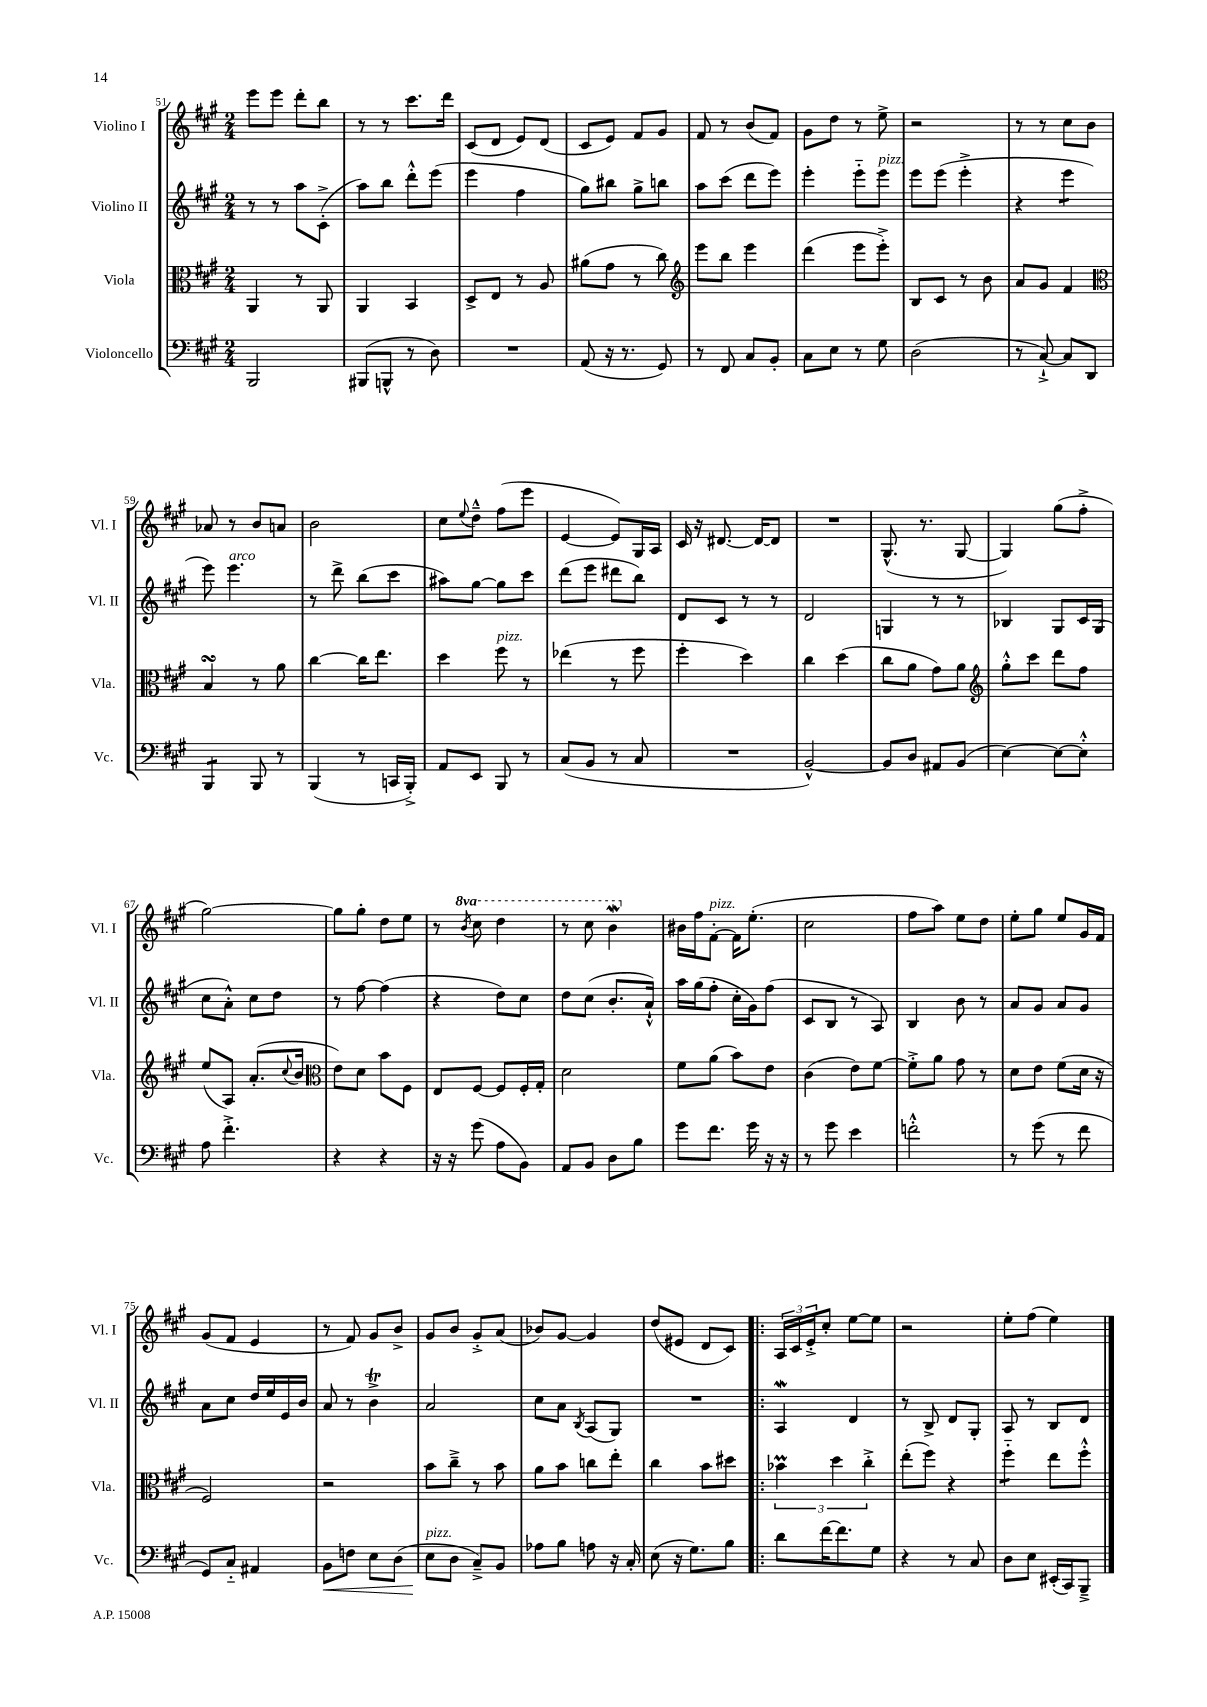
<<
\new StaffGroup <<
\new Staff = "s0" \with { instrumentName = "Violino I" shortInstrumentName = "Vl. I" } {
    \clef treble \key a \major \numericTimeSignature \time 2/4 \set Staff.ottavationMarkups = #ottavation-simple-ordinals
    e'''8 e'''8 d'''8-. b''8 |
    r8 r8 cis'''8. d'''16 |
    cis'8( d'8 e'8) d'8( |
    cis'8 e'8) fis'8 gis'8 |
    fis'8 r8 b'8( fis'8) |
    gis'8 d''8 r8 e''8-> |
    r2 |
    r8 r8 cis''8 b'8 |
    aes'8 r8 b'8 a'8 |
    b'2 |
    cis''8 \appoggiatura { e''8 } d''8---^ fis''8( e'''8 |
    e'4~ e'8) gis16 a16 |
    cis'16 r16 dis'8.~ dis'16~ dis'8 |
    R2 |
    gis8.-^( r8. gis8~ |
    gis4) gis''8( fis''8-.-> |
    gis''2~) |
    gis''8 gis''8-. d''8 e''8 |
    r8 \ottava #1 \acciaccatura { b''8 } cis'''8 d'''4 |
    r8 cis'''8 b''4\mordent \ottava #0 |
    bis'16 fis''16 fis'8~-.^\markup { \italic "pizz." } fis'16 e''8.-.( |
    cis''2 |
    fis''8 a''8) e''8 d''8 |
    e''8-. gis''8 e''8 gis'16 fis'16 |
    gis'8( fis'8 e'4 |
    r8 fis'8) gis'8 b'8-> |
    gis'8 b'8 gis'8-.-> a'8( |
    bes'8) gis'8~ gis'4 |
    d''8( eis'8 d'8 cis'8) |
    \bar ".|:" \tuplet 3/2 { a16 cis'16 e'16-.-> } cis''8-. e''8~ e''8 |
    r2 |
    e''8-. fis''8( e''4) \bar "|." |
}
\new Staff = "s1" \with { instrumentName = "Violino II" shortInstrumentName = "Vl. II" } {
    \clef treble \key a \major \numericTimeSignature \time 2/4
    r8 r8 a''8 cis'8-.->( |
    a''8) b''8 d'''8-.-^ e'''8( |
    e'''4 fis''4 |
    gis''8) bis''8 gis''8-> b''8 |
    a''8 cis'''8( d'''8 e'''8) |
    e'''4-. e'''8-_ e'''8^\markup { \italic "pizz." } |
    e'''8 e'''8( e'''4-.-> |
    r4 e'''4:8 |
    e'''8) e'''4.^\markup { \italic "arco" } |
    r8 d'''8-> b''8( cis'''8 |
    ais''8) gis''8~ gis''8 cis'''8 |
    d'''8( e'''8 dis'''8 b''8) |
    d'8 cis'8 r8 r8 |
    d'2 |
    g4 r8 r8 |
    bes4 gis8 cis'16 gis16( |
    cis''8 a'8-.-^) cis''8 d''8 |
    r8 fis''8~ fis''4( |
    r4 d''8) cis''8 |
    d''8 cis''8( b'8.-. a'16-!-^) |
    a''16 gis''16( fis''8-. cis''16-. gis'16) fis''8( |
    cis'8 b8 r8 a8) |
    b4 b'8 r8 |
    a'8 gis'8 a'8 gis'8 |
    a'8 cis''8 d''16 e''16 e'16 b'16 |
    a'8 r8 b'4->\trill |
    a'2 |
    cis''8 a'8 \acciaccatura { b8 } a8( gis8) |
    R2 |
    \bar ".|:" a4\mordent d'4 |
    r8 b8-> d'8 gis8-. |
    a8 r8 b8 d'8 \bar "|." |
}
\new Staff = "s2" \with { instrumentName = "Viola" shortInstrumentName = "Vla." } {
    \clef alto \key a \major \numericTimeSignature \time 2/4
    a,4 r8 a,8 |
    a,4 b,4 |
    d8-> e8 r8 a8 |
    ais'8( gis'8 r8 cis''8) |
    \clef treble e'''8 b''8 e'''4 |
    d'''4( e'''8 e'''8-.->) |
    b8 cis'8 r8 b'8 |
    a'8 gis'8 fis'4 |
    \clef alto b4\turn r8 a'8 |
    cis''4~ cis''16 e''8. |
    d''4 fis''8^\markup { \italic "pizz." } r8 |
    ees''4( r8 fis''8 |
    fis''4-. d''4) |
    cis''4 d''4( |
    cis''8 a'8 gis'8) a'8 |
    \clef treble gis''8-.-^ cis'''8 d'''8 fis''8 |
    e''8( a8) a'8.-.( \appoggiatura { cis''8 } b'16 |
    \clef alto e'8) d'8 b'8 fis8 |
    e8 fis8~ fis8 fis16-. gis16-. |
    d'2 |
    fis'8 a'8( b'8) e'8 |
    cis'4( e'8) fis'8~ |
    fis'8-.-> a'8 gis'8 r8 |
    d'8 e'8 fis'8( d'16 r16 |
    fis2) |
    r2 |
    b'8 cis''8---> r8 b'8 |
    a'8 b'8 c''8 e''8-. |
    cis''4 b'8 dis''8 |
    \bar ".|:" \tuplet 3/2 { bes'4\prall d''4 cis''4-.-> } |
    e''8-.( fis''8) r4 |
    fis''4:8-_ e''8 fis''8-.-^ \bar "|." |
}
\new Staff = "s3" \with { instrumentName = "Violoncello" shortInstrumentName = "Vc." } {
    \clef bass \key a \major \numericTimeSignature \time 2/4
    b,,2 |
    bis,,8( b,,8-^ r8 d8) |
    R2 |
    a,8( r16 r8. gis,8) |
    r8 fis,8 cis8 b,8-. |
    cis8 e8 r8 gis8 |
    d2( |
    r8 cis8~-!->) cis8 d,8 |
    b,,4:8 b,,8 r8 |
    b,,4( r8 c,16 b,,16-.->) |
    a,8 e,8 b,,8 r8 |
    cis8( b,8 r8 cis8 |
    R2 |
    b,2~-^) |
    b,8 d8 ais,8 b,8( |
    e4~) e8~ e8-.-^ |
    a8 fis'4.-.-> |
    r4 r4 |
    r16 r16 gis'8( a8 b,8) |
    a,8 b,8 d8 b8 |
    gis'8 fis'8. gis'16 r16 r16 |
    r8 gis'8 e'4 |
    f'2-.-^ |
    r8 gis'8( r8 fis'8 |
    gis,8) cis8-_ ais,4 |
    b,8\< f8 e8 d8( |
    e8\!^\markup { \italic "pizz." } d8 cis8--->) b,8 |
    aes8 b8 a8 r16 cis16-. |
    e8( r16 gis8.) b8 |
    \bar ".|:" d'8 fis'16~ fis'8. gis8 |
    r4 r8 cis8 |
    d8 e8 eis,16-.( cis,16) b,,8---> \bar "|." |
}
>>
>>
\layout { \context { \Score currentBarNumber = #51 } }
